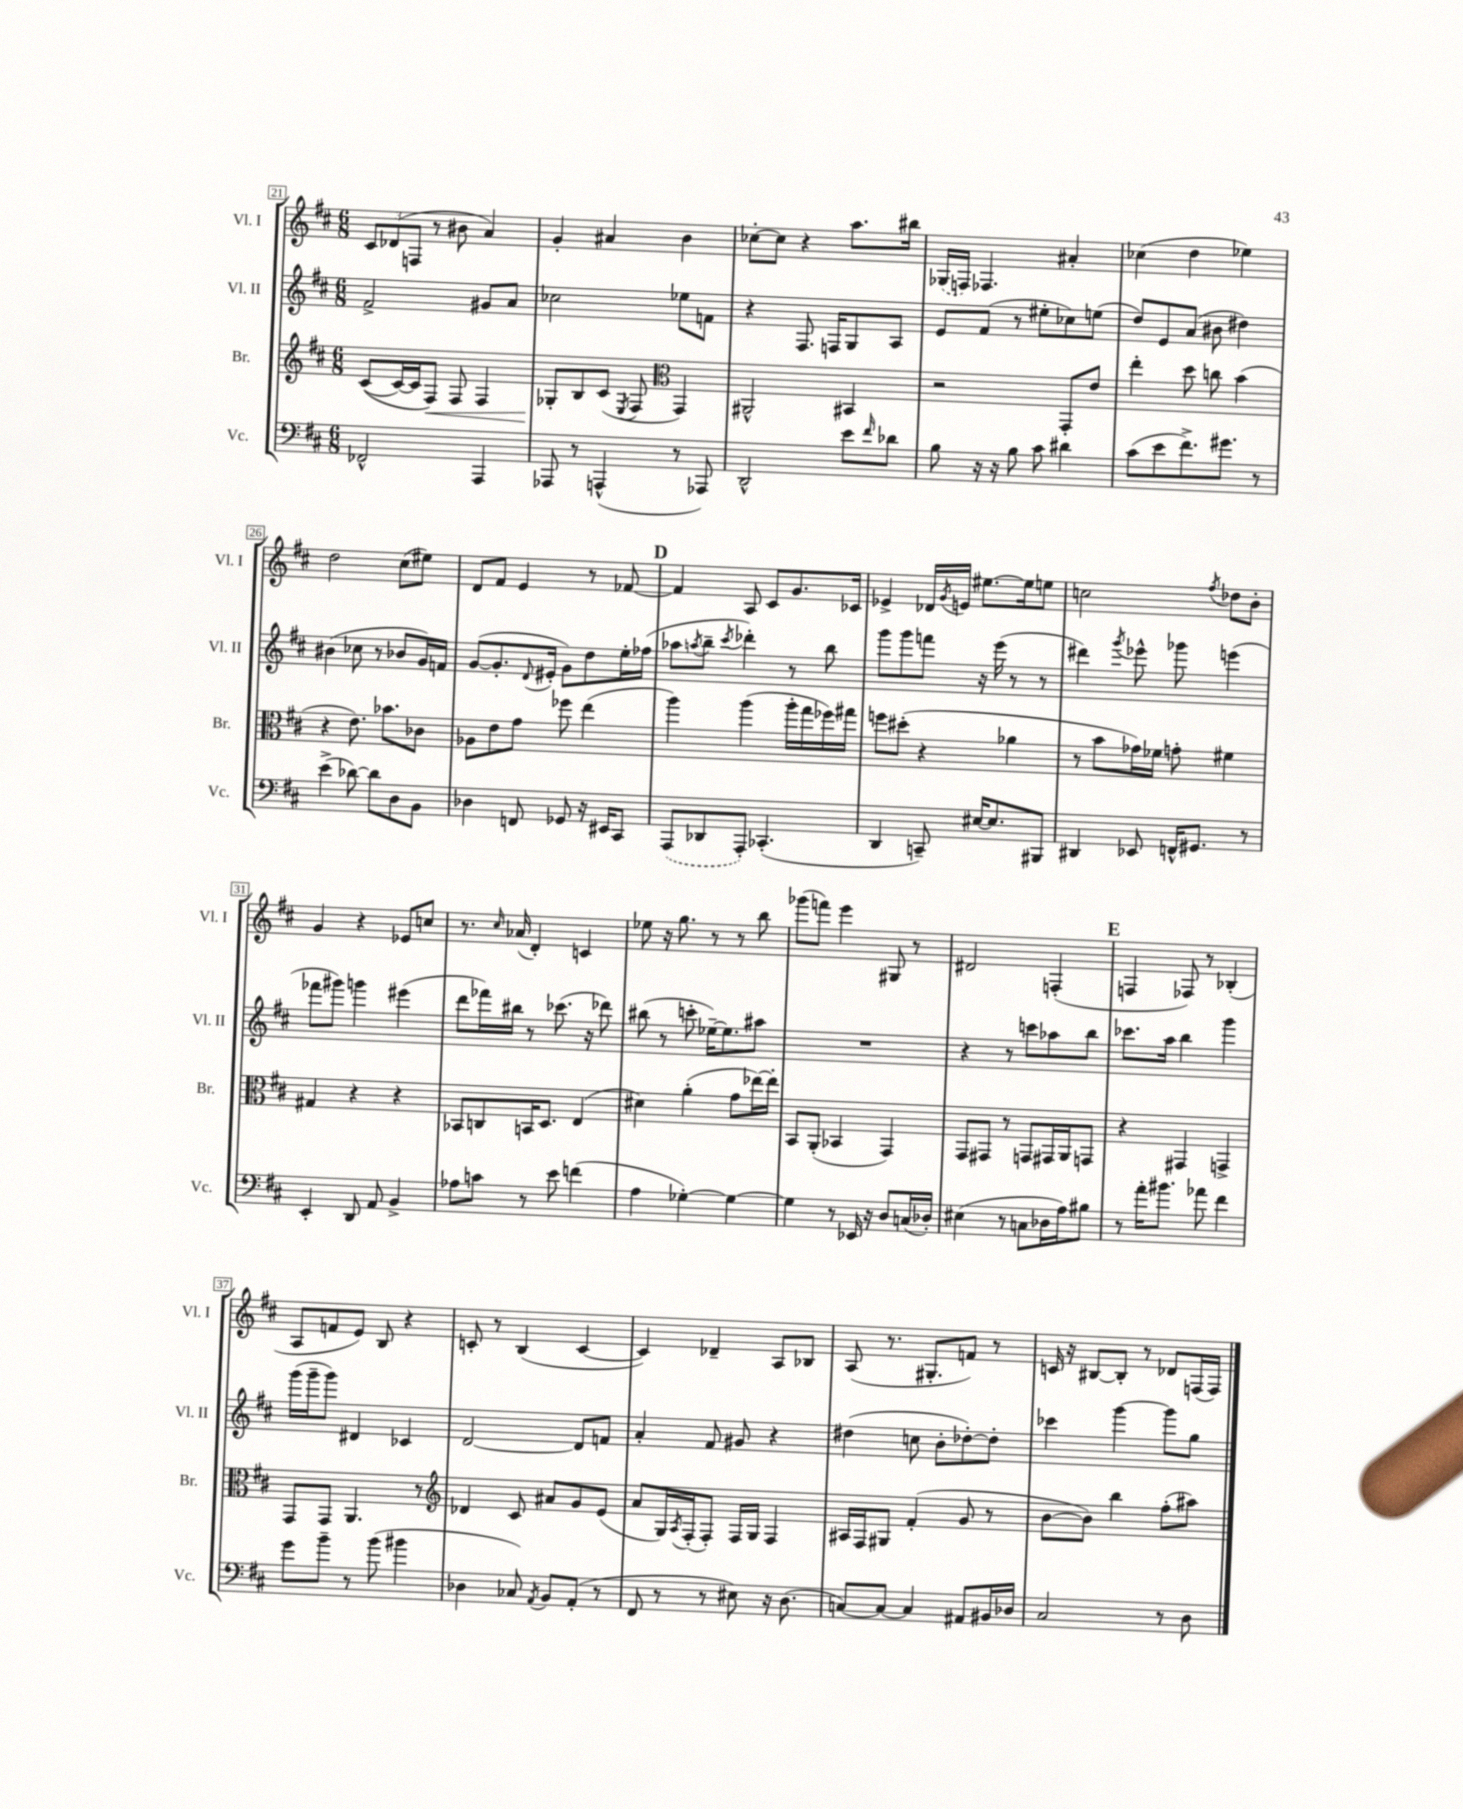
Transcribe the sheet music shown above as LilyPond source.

<<
\new StaffGroup <<
\new Staff = "s0" \with { instrumentName = "Vl. I" shortInstrumentName = "Vl. I" } {
    \clef treble \key d \major \numericTimeSignature \time 6/8
    \tuplet 3/2 { cis'8 des'8( f8 } r8 bis'8 a'4) |
    g'4-. ais'4 b'4 |
    ces''8~-. ces''8 r4 a''8. bis''16 |
    \once \slurDashed ges16( f16) fes4. ais'4-. |
    ces''4( d''4 ees''4) |
    d''2 cis''8( eis''8) |
    d'8 fis'8 e'4 r8 fes'8~ |
    \mark \markup { \bold "D" } fes'4 a8 cis'8 g'8. ces'16 |
    ees'4-> des'16 \acciaccatura { g'8 } e'16 eis''8.~ eis''16 e''8 |
    c''2 \acciaccatura { fis''8 } des''8 b'8-. |
    g'4 r4 ees'8 c''8 |
    r8. \grace { cis''16 } aes'16( d'4-.) c'4 |
    ees''8 r16 g''8. r8 r8 b''8 |
    ges'''8( f'''8) e'''4 gis8 r8 |
    dis'2 f4-.( |
    \mark \markup { \bold "E" } f4 fes8) r8 bes4-.( |
    a8 f'8 e'8) b8 r4 |
    c'8-. r8 b4( c'4~ |
    c'4) des'4-- a8 bes8 |
    a8( r8. gis8.-. f'8) r8 |
    c'16 r16 bis8~ bis8-. r8 des'8 f16( f16) \bar "|." |
}
\new Staff = "s1" \with { instrumentName = "Vl. II" shortInstrumentName = "Vl. II" } {
    \clef treble \key d \major \numericTimeSignature \time 6/8
    fis'2-> gis'8 a'8 |
    ces''2 ees''8 f'8 |
    r4 fis8. f16 g8 a8 |
    e'8 fis'8( r8 eis''8-. ces''8) e''8( |
    d''8) e'8 a'8( bis'8 dis''4) |
    bis'4( ces''8 r8 bes'8 g'16) f'16 |
    g'8~( g'8.-. \appoggiatura { d'8 } eis'16-. g'8) d''8 e''16-. fes''16( |
    \mark \markup { \bold "D" } aes''8 \acciaccatura { a''8 } b''8-- \acciaccatura { cis'''8 } des'''4-.) r8 b''8 |
    g'''8 g'''8 f'''8 r16 e'''16( r8 r8 |
    dis'''4) \acciaccatura { g'''8 } ees'''8-^ ges'''8 e'''4( |
    fes'''8 gis'''8) g'''4 eis'''4( |
    d'''8 fes'''16) bis''16 r8 ces'''8.( r16 des'''8) |
    bis''8( r8 c'''8-. ees''16~--) ees''8. ais''8 |
    R2. |
    r4 r8 c'''8 aes''8 b''8 |
    \mark \markup { \bold "E" } ces'''8. a''16 b''4 g'''4 |
    g'''16( g'''16-- g'''8) dis'4 ces'4 |
    d'2~ d'8 f'8 |
    a'4-. fis'8 gis'8 r4 |
    dis''4( c''8 b'8-. des''8~-.) des''8-. |
    ces'''4 g'''4~ g'''8 g''8 \bar "|." |
}
\new Staff = "s2" \with { instrumentName = "Br." shortInstrumentName = "Br." } {
    \clef treble \key d \major \numericTimeSignature \time 6/8
    cis'8(\( cis'16~) cis'16 fis8\<\) fis8 fis4 |
    ges8-.\! b8 cis'8( \acciaccatura { e8 } fis8 \clef alto g,4) |
    ais,2-^ bis,4 |
    r2 g,8-. e'8 |
    e''4-. d''8 c''8 b'4( |
    r4 e'8.) bes'8. ces'8 |
    aes8 e'8 g'8 fes''8 e''4( |
    \mark \markup { \bold "D" } a''4) a''4( a''16-. g''16 fes''16) gis''16 |
    f''8 dis''8-.( r4 aes'4 |
    r8 b'8 ges'16) fes'16 g'8-. fis'4 |
    gis4 r4 r4 |
    bes,8 c8 b,16 d8. e4( |
    dis'4) a'4-.( g'8 ees''16~) ees''16-. |
    b,8 a,8-.( bes,4 g,4) |
    g,8 gis,8 r8 g,8 gis,16 a,16 g,8 |
    \mark \markup { \bold "E" } r4 gis,4 g,4-> |
    g,8 g,8 a,4. r8 |
    \clef treble des'4 cis'8 ais'8 g'8 e'8( |
    a'8 g16) \acciaccatura { a8 } fis16-.( fis8-.) fis16 g16 fis4 |
    ais16 fis16 gis8 fis'4-.( g'8 r8 |
    b'8~ b'8) b''4 fis''8-.( ais''8) \bar "|." |
}
\new Staff = "s3" \with { instrumentName = "Vc." shortInstrumentName = "Vc." } {
    \clef bass \key d \major \numericTimeSignature \time 6/8
    fes,2-^ a,,4 |
    aes,,8 r8 a,,4-^( r8 aes,,8) |
    d,2-^ e'8 \grace { fis'16 } des'8 |
    b8 r16 r16 b8 cis'8 dis'4 |
    cis'8( e'8 fis'8.->) gis'8. r8 |
    e'4->( des'8~) des'8 d8 b,8 |
    des4 f,8 ges,8 r16 eis,16 cis,8 |
    \mark \markup { \bold "D" } \once \slurDashed a,,8( des,8 a,,8-.) ces,4.-.( |
    d,4 c,8--) eis16~ eis8. bis,,8 |
    dis,4 ees,8 f,16-^ gis,8. r8 |
    e,4-. d,8 a,8 b,4-> |
    aes8 c'8 r8 e'8 f'4( |
    a4 ges4~-.) ges4~ |
    ges4 r8 ees,16 r16 d8 c16( des16-.) |
    eis4( r8 c8 des16 a16) bis8 |
    \mark \markup { \bold "E" } r8 a'16-. bis'8. aes'8 fis'4 |
    g'8 b'8-- r8 b'8( bis'4 |
    des4 ces8) \acciaccatura { a,8 } b,8 a,8-.( r8 |
    fis,8 r8 r8 eis8) r16 d8.( |
    c8~) c8~ c4 ais,8 bis,16 des16 |
    cis2 r8 d8 \bar "|." |
}
>>
>>
\layout { \context { \Score currentBarNumber = #21 \override BarNumber.stencil = #(make-stencil-boxer 0.1 0.3 ly:text-interface::print) } }
